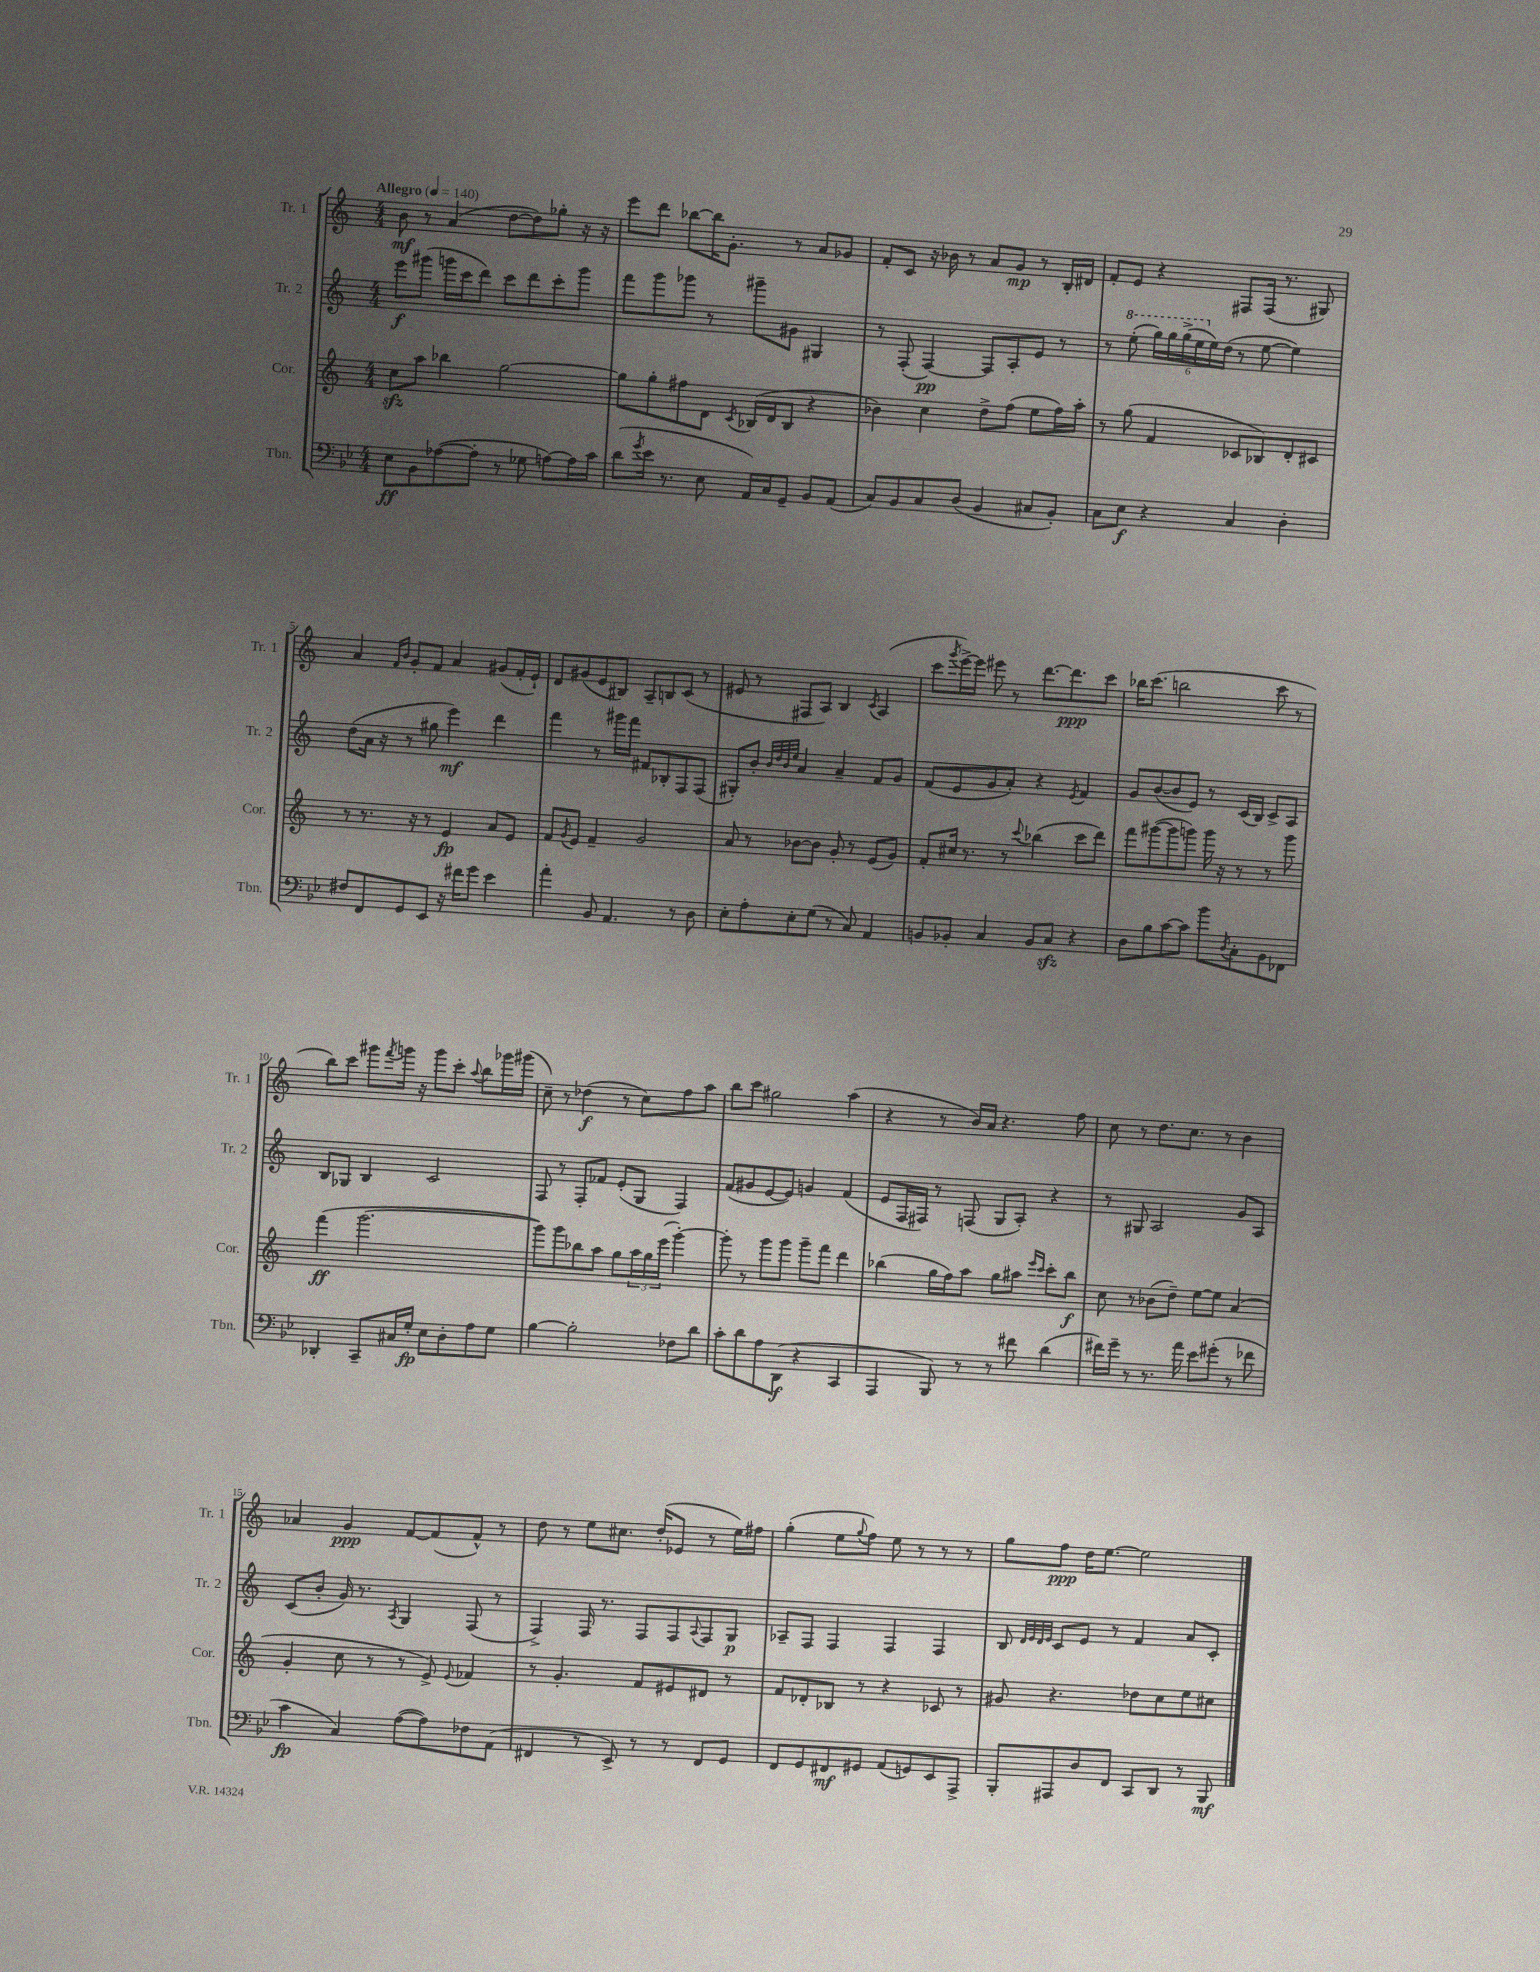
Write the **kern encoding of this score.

**kern	**kern	**kern	**kern
*staff4	*staff3	*staff2	*staff1
*clefF4	*clefG2	*clefG2	*clefG2
*k[b-e-]	*k[]	*k[]	*k[]
*M4/4	*M4/4	*M4/4	*M4/4
*MM140	*MM140	*MM140	*MM140
8E-	8cc	8eee	8b
8BB-	8aa	(8ggg#	8r
([8A-	4bb-	16ggg	(4a
.	.	16ccc	.
8A-']	.	8ddd)	.
8r	[2gg	8ccc	[8dd
8G-	.	8ddd	8dd])
[8A)	.	8ccc'	8gg-'
16A]	.	8ggg	16r
16c	.	.	16r
=	=	=	=
(8d	8gg]	8fff	8eee
8qg	.	.	.
16e-	8gg'	8ggg	8ddd
8.r	.	.	.
.	8ff#	8ggg-	[8bb-
8E-	8d	8r	16bb-]
.	.	.	8.g'
.	8qc	.	.
16AA)	(16B-	8ggg#~	.
16C	16d	.	.
8GG~	8B-	8g#	8r
8BB-	4r	4G#	8a
(8AA	.	.	8g-
=	=	=	=
8C)	4b-)	8r	8f'
8BB-	.	(8F'	8c
8C	4cc	[4F)	16r
.	.	.	16b-
(8D	.	.	8r
4BB-	8dd^	8F]	8a
.	(8ff	8A'	8g
8C#	8ee	8e	8r
8BB-')	16ff)	8r	16B'
.	16aa'	.	16d#
=	=	=	=
8C	8r	8r	8f'
8E-	(8gg	(8eee'	8e
4r	4f	24ggg)	4r
.	.	24ggg	.
.	.	(24ggg^	.
.	.	24eee	.
.	.	24ee)	.
.	.	(24dd	.
4C	8c-	8r	8F#
.	8B-)	[8ee	(16F#
.	.	.	8.r
4D'	8d'	4ee])	.
.	8c#	.	8G#)
=	=	=	=
8F#	8r	(8dd	4a
8FF	8.r	16a	.
.	.	16r	.
.	.	.	16qqf
.	.	.	16qqb
8GG	.	8r	8g'
.	16r	.	.
8EE-	8r	8gg#	8f
16r	4e	4eee)	4a
16f#	.	.	.
8g	.	.	.
4e-	8a	4ddd	(8g#
.	8e	.	16f'
.	.	.	16e`)
=	=	=	=
4a'	8f	4fff	8d
.	8qg	.	.
.	8e	.	(8g#
8BB-	4f~	8r	8e
4.AA	.	16ggg#	8B#)
.	.	16fff	.
.	2g	8f#	8A~
.	.	8B-'	8B
8r	.	8F	(8c
8D	.	(8F	8r
=	=	=	=
8E-'	8a	8G#')	8e#
8A'	8r	8b'	8r
.	.	32qqb	.
.	.	32qqdd	.
.	.	32qqb	.
.	.	32qqee	.
8E-'	[8b-	4a	8F#
(8G	8b-]	.	8A)
8r	8g'	4a~	4B
8C)	8r	.	.
.	.	.	8qc
4AA	(8e	8f	(4A
.	8g)	8g	.
=	=	=	=
8BB	8f'	(8f	8ccc
.	.	.	8qggg
8BB-'	16cc#	8e	[16eee^)
.	8.r	.	16eee]
4C	.	8g	8eee#
.	8r	8a')	8r
.	8qqccc	.	.
8BB-	(4bb-	4r	[8.ddd
8C	.	.	.
.	.	.	8.ddd]
.	.	8qe	.
4r	8ccc	4f	.
.	8ddd)	.	8ccc
=	=	=	=
8D	8fff	8g	16bb-
.	.	.	(8.ccc
8B-	([8ggg#	([8b	.
[8c	8ggg#]	8b]	2bb
8c]	8ggg)	8e)	.
8b-	16ggg	8r	.
.	16r	.	.
8qD	.	.	.
8C'	8r	(16c	.
.	.	16B)	.
8BB-	8r	8c^	8ccc
8FF-	8ggg	8A	8r
=	=	=	=
4DD-'	(4fff	8B	8bb)
.	.	8G-	8ccc
8CC~	[2.ggg	4B	8ggg#
.	.	.	8qfff
16C#	.	.	16ggg
16G'	.	.	16r
8E-	.	2c	8ggg
8D'	.	.	8ccc'
.	.	.	8qqaa
8A	.	.	8bb
8G	.	.	16ggg-
.	.	.	(16ggg#
=	=	=	=
[4B-	8ggg])	8F	8cc~)
.	8ggg	8r	8r
2B-']	8bb-	8F'	(4dd-
.	8aa	8f-	.
.	8gg	(8e'	8r
.	24aa	8G	8cc)
.	24gg	.	.
.	(24eee	.	.
8F-	[4ggg')	4F)	8ff
8d	.	.	8aa
=	=	=	=
8c'	8ggg']	(8f	8bb
8d	8r	8g#	8ccc
8A	8ggg	[8e	2gg#
(8DD	8ggg	8e])	.
4r	8ggg~	4g	.
.	8fff	.	.
4CC	4ddd	(4f	(4aa
=	=	=	=
4AAA	(4bb-	8e	4r
.	.	16F	.
.	.	16F#)	.
8BBB-)	16gg	8r	8r
.	16ff)	.	.
8r	8aa	(8F	16b)
.	.	.	16a
8r	8gg	8G	4.r
8f#	8aa#	8A')	.
.	16qqeee	.	.
.	16qqccc	.	.
(4d	8ccc'	4r	.
.	8bb-	.	8ff
=	=	=	=
16f#)	8cc	8r	8cc
16g~	.	.	.
8r	8r	8G#	8r
8.r	(8b-	2A	8.dd
.	8dd~)	.	.
16a	.	.	8.cc
8e-	[8ee	.	.
(8g#'	8ee]	.	8r
8r	(4a	8g	4b
8f-	.	8A	.
=	=	=	=
4c	4g'	(8c	4a-
.	.	8b'	.
4C)	8cc	16g)	4g
.	.	8.r	.
.	8r	.	.
.	.	8qA	.
([8A	8r	4G	[8f
8A])	8e^)	.	(8f]
.	8qqe	.	.
8F-	4f-	(8F	8f^^)
(8AA	.	8r	8r
=	=	=	=
4FF#	8r	4F^)	8dd
.	4.g'	.	8r
8r	.	16F	8ee
.	.	8.r	.
8EE-^)	.	.	8.cc#
8r	8f	8F	.
.	.	.	(16dd'
8r	8e#	8F	8e-
.	.	8qqA	.
8FF#	8d#	8F	8r
8GG	8r	8G	16ee)
.	.	.	16ff#
=	=	=	=
8FF	8f	8A-~	(4gg'
8GG	8d-'	8F	.
8FF#	8B-	4F	8ee
.	.	.	8qqgg
8GG#	8r	.	8ff)
(8AA	4r	4F	8ee
8GG)	.	.	8r
8EE-	8c-	4F	8r
8AAA^	8r	.	8r
=	=	=	=
8BBB-'	8g#	8B	8gg
.	.	32qqd	.
.	.	32qqe	.
.	.	32qqd	.
.	.	32qqe	.
8AAA#	4.r	8c	8ff
8D	.	8e	16dd
.	.	.	[8.ee
8FF	.	8r	.
8CC	8dd-	4f	2ee]
8DD	8cc	.	.
8r	8ee	8a	.
8BBB-	8cc#	8c'	.
==	==	==	==
*-	*-	*-	*-
